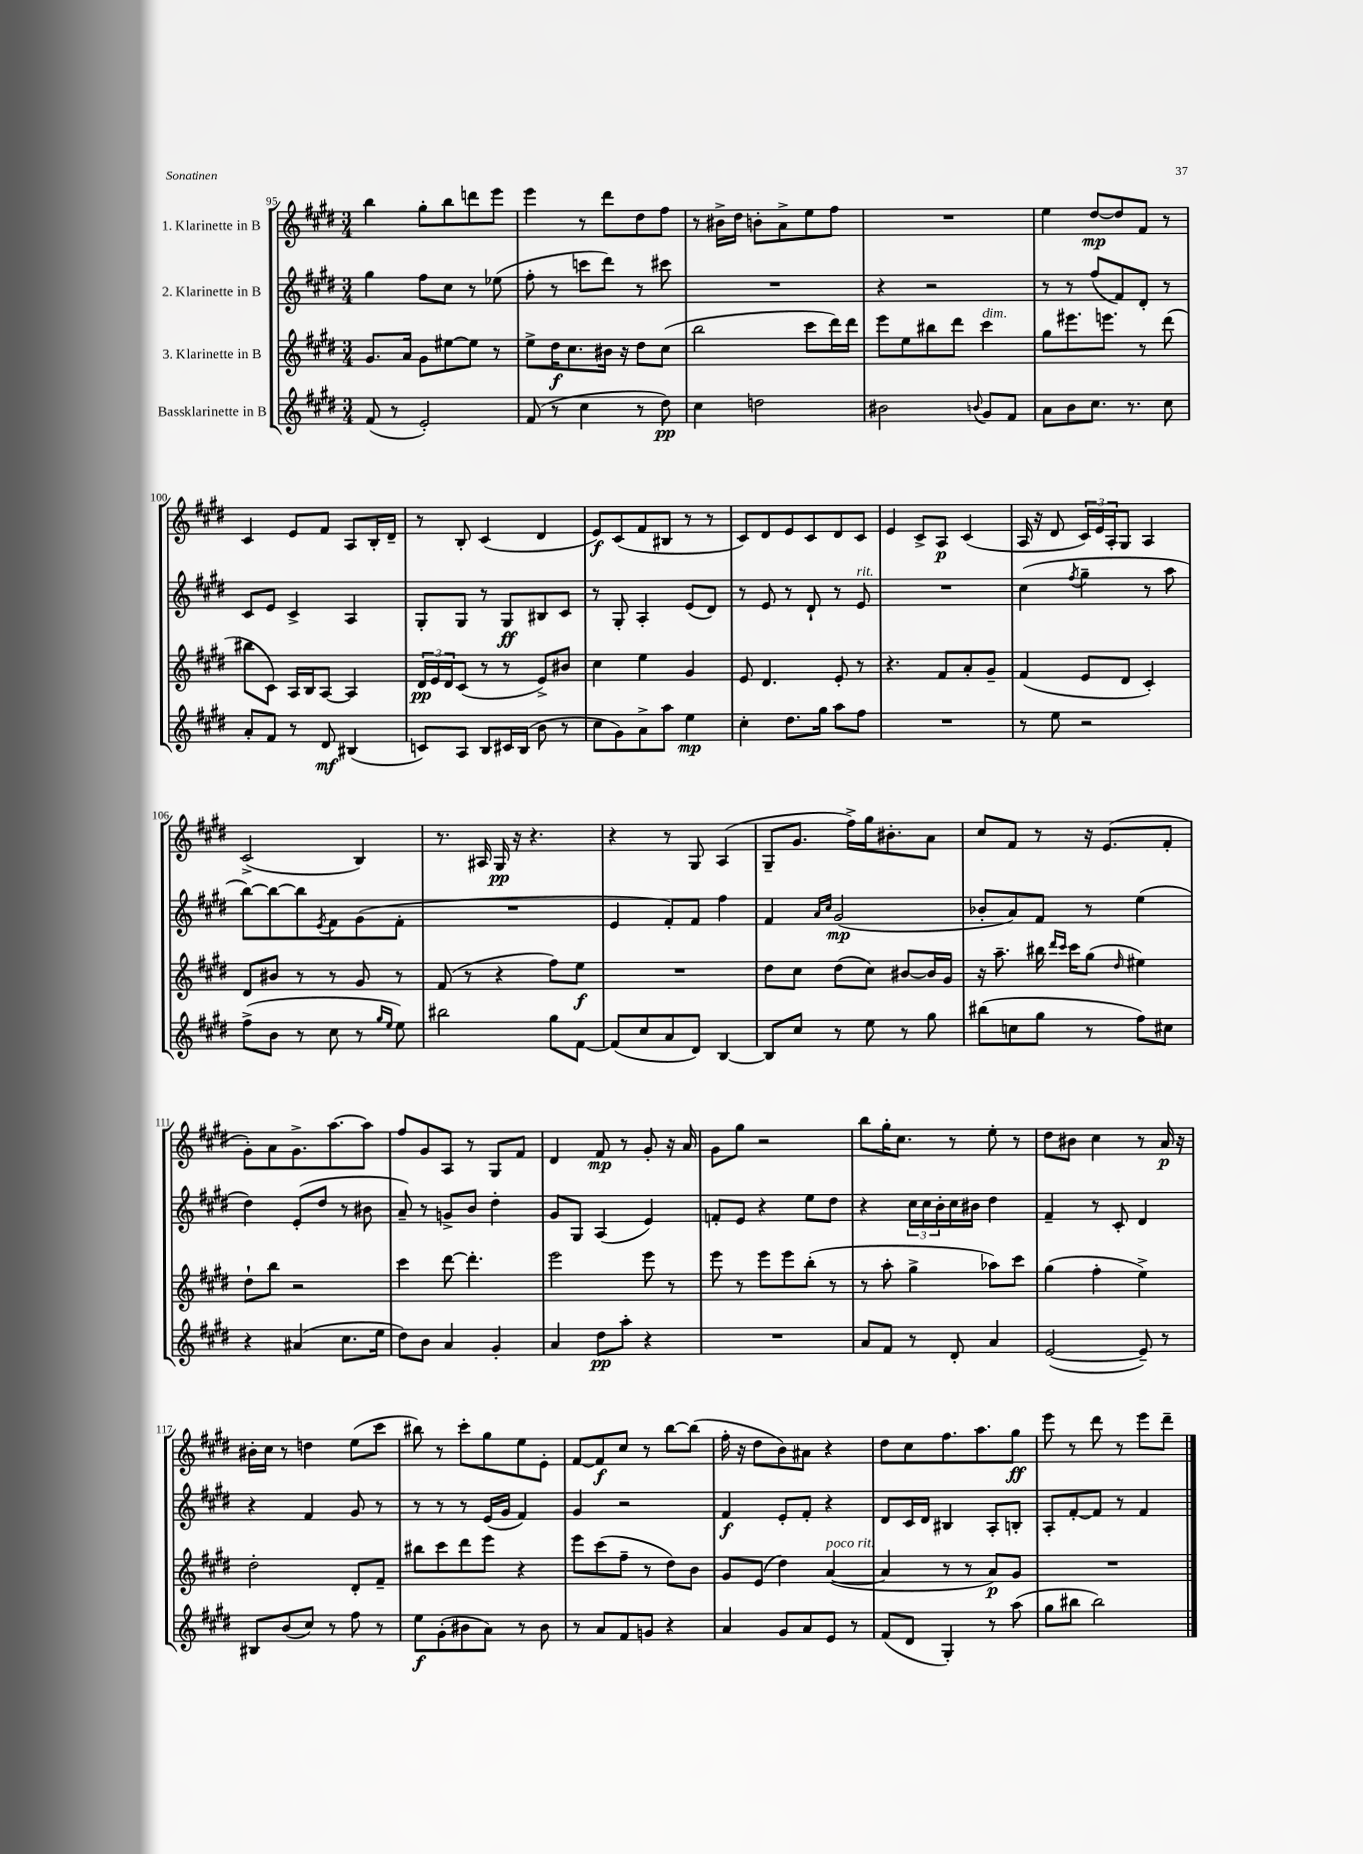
<<
\new StaffGroup <<
\new Staff = "s0" \with { instrumentName = "1. Klarinette in B" } {
    \clef treble \key e \major \numericTimeSignature \time 3/4
    b''4 gis''8-. b''8 d'''8 e'''8 |
    e'''4 r8 dis'''8 dis''8 fis''8 |
    r8 bis'16-> dis''16 b'8-. a'8-> e''8 fis''8 |
    R2. |
    e''4 dis''8~\mp dis''8 fis'8 r8 |
    cis'4 e'8 fis'8 a8 b16-. dis'16-- |
    r8 b8-. cis'4( dis'4 |
    e'8\f) cis'8( fis'8 bis8 r8 r8 |
    cis'8) dis'8 e'8 cis'8 dis'8 cis'8 |
    e'4 cis'8-> a8\p cis'4( |
    a16 r16 dis'8 \tuplet 3/2 { cis'16) e'16 a16-. } gis8 a4 |
    cis'2->( b4) |
    r8. ais16 gis16\pp r16 r4. |
    r4 r8 gis8 a4( |
    gis8-- gis'8. fis''16->) gis''16 bis'8.-. a'8 |
    cis''8 fis'8 r8 r16 e'8.( fis'8-. |
    gis'8-.) a'8 gis'8.-> a''8.~ a''8 |
    fis''8 gis'8 a8 r8 gis8 fis'8 |
    dis'4 fis'8\mp r8 gis'8-. r16 a'16 |
    gis'8 gis''8 r2 |
    b''8 gis''16-. cis''8. r8 e''8-. r8 |
    dis''8 bis'8 cis''4 r8 a'16\p r16 |
    bis'16-. cis''16 r8 d''4 e''8( cis'''8 |
    bis''8) r8 cis'''8-. gis''8 e''8 e'8-. |
    fis'8~ fis'8\f cis''8 r8 b''8~ b''8( |
    fis''16-. r16 dis''8 b'8) ais'8 r4 |
    dis''8 cis''8 fis''8. a''8. gis''8\ff |
    e'''8 r8 dis'''8 r8 e'''8 dis'''8-- \bar "|." |
}
\new Staff = "s1" \with { instrumentName = "2. Klarinette in B" } {
    \clef treble \key e \major \numericTimeSignature \time 3/4
    gis''4 fis''8 cis''8 r8 ees''8( |
    fis''8-. r8 c'''8 dis'''8) r8 cis'''8 |
    R2. |
    r4 r2 |
    r8 r8 fis''8( fis'8) dis'8-. r8 |
    cis'8 e'8 cis'4-> a4 |
    gis8-. gis8 r8 gis8\ff bis8 cis'8 |
    r8 gis8-. a4-. e'8( dis'8) |
    r8 e'8 r8 dis'8-! r8 e'8^\markup { \italic "rit." } |
    R2. |
    cis''4( \acciaccatura { fis''8 } gis''4-- r8 a''8 |
    b''8~) b''8~ b''8 \acciaccatura { e'8 } fis'8 gis'8( fis'8-. |
    R2. |
    e'4 fis'8-.) fis'8 fis''4 |
    fis'4 \grace { a'16 cis''16 } gis'2\mp( |
    bes'8-. a'8) fis'8 r8 e''4( |
    dis''4) e'8-.( dis''8 r8 bis'8 |
    a'8--) r8 g'8-> b'8 dis''4-. |
    gis'8 gis8 a4( e'4) |
    f'8-. e'8 r4 e''8 dis''8 |
    r4 \tuplet 3/2 { cis''16 cis''16 b'16-. } cis''16 bis'16 dis''4 |
    fis'4-- r8 cis'8-. dis'4 |
    r4 fis'4 gis'8 r8 |
    r8 r8 r8 e'16( gis'16 fis'4) |
    gis'4 r2 |
    fis'4\f e'8-. fis'8-. r4 |
    dis'8 cis'16 dis'16 bis4 a8-. b8-. |
    a8-. fis'8~-. fis'8 r8 fis'4 \bar "|." |
}
\new Staff = "s2" \with { instrumentName = "3. Klarinette in B" } {
    \clef treble \key e \major \numericTimeSignature \time 3/4
    gis'8. a'16 gis'8 eis''8~ eis''8 r8 |
    e''8-> dis''16\f cis''8. bis'16 r16 dis''8 cis''8( |
    b''2 cis'''8 dis'''16) dis'''16 |
    e'''8 e''8 bis''8 dis'''8 cis'''4^\markup { \italic "dim." } |
    gis''8 eis'''8. e'''8. r8 dis'''8( |
    bis''8 cis'8) a16 b16 a8~ a4 |
    \tuplet 3/2 { dis'16\pp e'16 dis'16 } cis'8( r8 r8 e'8->) bis'8 |
    cis''4 e''4 gis'4 |
    e'8 dis'4. e'8-. r8 |
    r4. fis'8 a'8-. gis'8-- |
    fis'4( e'8 dis'8 cis'4-.) |
    dis'8 bis'8 r8 r8 gis'8 r8 |
    fis'8( r8 r4 fis''8) e''8\f |
    R2. |
    dis''8 cis''8 dis''8( cis''8) bis'8~ bis'16 gis'16 |
    r16 a''8.-- bis''16 \grace { dis'''16 cis'''16 } cis'''16 gis''8( \grace { dis''16 } eis''4) |
    dis''8-! b''8 r2 |
    cis'''4 dis'''8~ dis'''4.-. |
    e'''2 e'''8 r8 |
    e'''8 r8 e'''8 e'''8 b''8-.( r8 |
    r8 a''8-. gis''4-> aes''8) cis'''8 |
    gis''4( fis''4-. e''4->) |
    dis''2-. dis'8-. fis'8-- |
    bis''8 cis'''8 dis'''8 e'''8 r4 |
    e'''8 cis'''8( fis''8-- r8 dis''8) b'8 |
    gis'8 e'8( dis''4) a'4~^\markup { \italic "poco rit." }( |
    a'4 r8 r8 a'8\p) gis'8 |
    R2. \bar "|." |
}
\new Staff = "s3" \with { instrumentName = "Bassklarinette in B" } {
    \clef treble \key e \major \numericTimeSignature \time 3/4
    fis'8( r8 e'2-.) |
    fis'8( r8 cis''4 r8 dis''8\pp) |
    cis''4 d''2 |
    bis'2 \appoggiatura { b'8 } gis'8 fis'8 |
    a'8 b'8 cis''8. r8. cis''8 |
    a'8-. fis'8 r8 dis'8\mf bis4( |
    c'8) a8 b8 cis'16 b16( b'8 r8 |
    cis''8 gis'8) a'8-> a''8 e''4\mp |
    cis''4-. dis''8. gis''16 a''8 fis''8 |
    R2. |
    r8 e''8 r2 |
    fis''8->( b'8 r8 cis''8 r8 \grace { gis''16 e''16 } e''8) |
    bis''2 gis''8 fis'8~ |
    fis'8( cis''8 a'8 dis'8) b4~ |
    b8 cis''8 r8 e''8 r8 gis''8 |
    bis''8( c''8 gis''8 r8 fis''8) cis''8 |
    r4 ais'4( cis''8. e''16 |
    dis''8) b'8 a'4 gis'4-. |
    a'4 dis''8\pp a''8-. r4 |
    R2. |
    a'8 fis'8 r8 dis'8-. a'4 |
    e'2~( e'8--) r8 |
    bis8 b'8( cis''8) r8 fis''8 r8 |
    e''8\f gis'8-.( bis'8 a'8) r8 bis'8 |
    r8 a'8 fis'8 g'8 r4 |
    a'4 gis'8 a'8 e'8 r8 |
    fis'8( dis'8 gis4-.) r8 a''8( |
    gis''8 bis''8 bis''2) \bar "|." |
}
>>
>>
\layout { \context { \Score currentBarNumber = #95 } }
